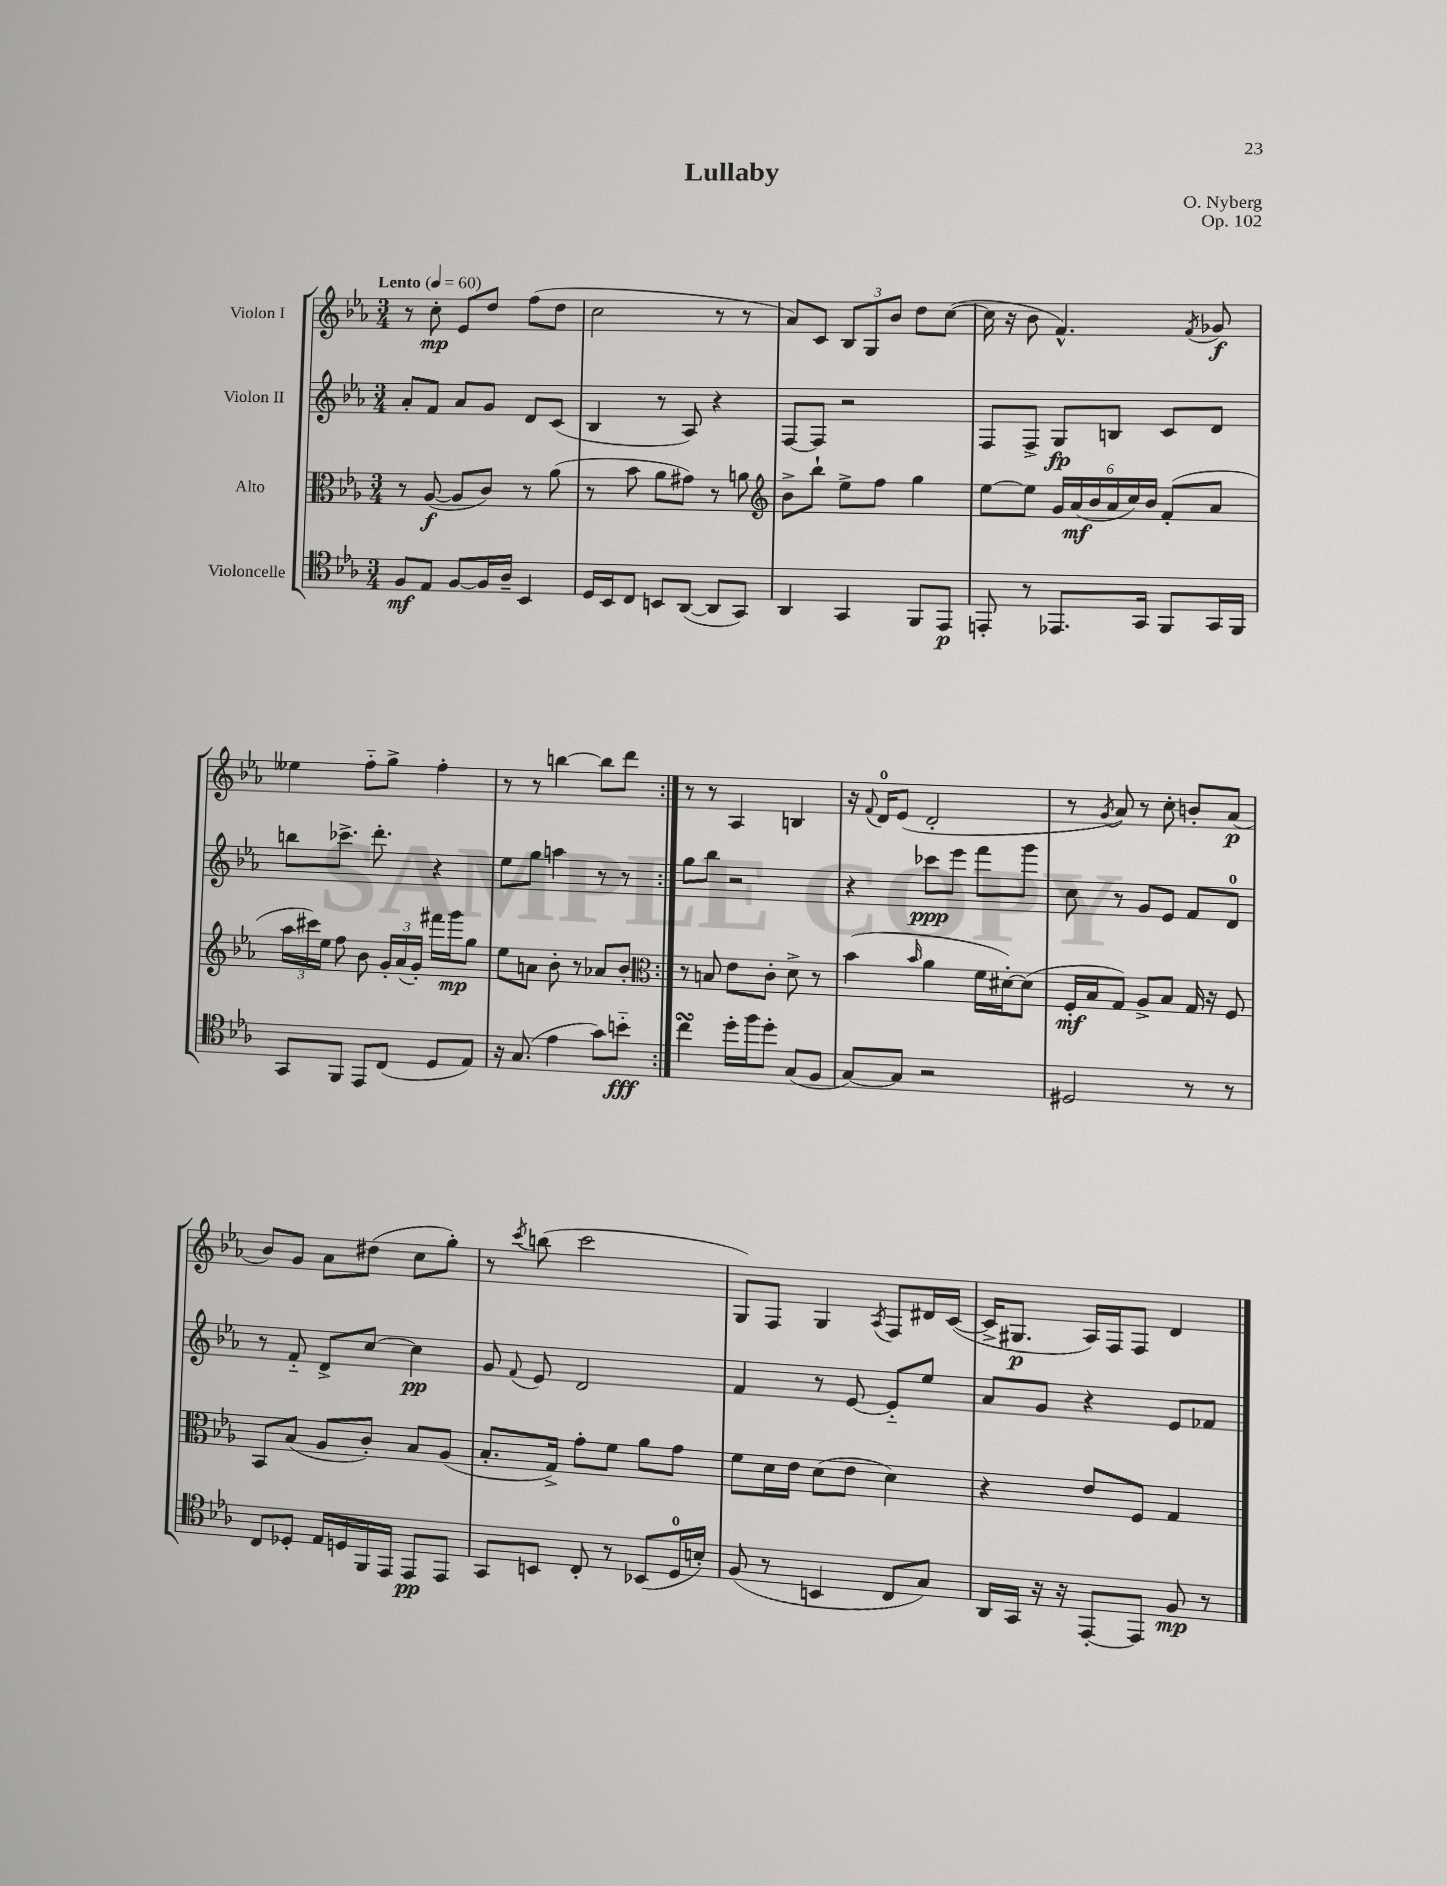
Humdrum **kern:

**kern	**dynam	**kern	**dynam	**kern	**dynam	**kern	**dynam
*part4	*part4	*part3	*part3	*part2	*part2	*part1	*part1
*staff4	*staff4	*staff3	*staff3	*staff2	*staff2	*staff1	*staff1
*I"Violoncelle	*	*I"Alto	*	*I"Violon II	*	*I"Violon I	*
*clefC4	*	*clefC3	*	*clefG2	*	*clefG2	*
*k[b-e-a-]	*	*k[b-e-a-]	*	*k[b-e-a-]	*	*k[b-e-a-]	*
*M3/4	*	*M3/4	*	*M3/4	*	*M3/4	*
*MM60	*	*MM60	*	*MM60	*	*MM60	*
=1	=1	=1	=1	=1	=1	=1	=1
!	!	!	!	!	!	!LO:TX:a:B:t=Lento	!
8F/L	mf	8r	.	8a-'/L	.	8r	.
8E-/J	.	([8A-/	f	8f/J	.	8cc'\	mp
[8F/L	.	8A-/L]	.	8a-/L	.	8e-/L	.
16F/L]	.	8c/J)	.	8g/J	.	8dd/J	.
16A-~/JJ	.	.	.	.	.	.	.
4BB-/	.	8r	.	8d/L	.	(8ff\L	.
.	.	(8a-\	.	(8c/J	.	8dd\J	.
=2	=2	=2	=2	=2	=2	=2	=2
16D/LL	.	8r	.	4B-/	.	2cc\	.
16BB-/J	.	.	.	.	.	.	.
8C/J	.	8b-\	.	.	.	.	.
8BBn/L	.	8a-\L	.	8r	.	.	.
([8AA-/J	.	8g#X\J)	.	8A-/)	.	.	.
8AA-/L]	.	8r	.	4r	.	8r	.
8GG/J)	.	8an\	.	.	.	8r	.
=3	=3	=3	=3	=3	=3	=3	=3
*	*	*clefG2	*	*	*	*	*
4AA-/	.	8b-^\L	.	[8F/L	.	8a-/L)	.
.	.	8bb-`\J	.	8F/J]	.	8c/J	.
4GG/	.	8ee-^\L	.	2r	.	12B-/L	.
.	.	.	.	.	.	12G/	.
.	.	8ff\J	.	.	.	.	.
.	.	.	.	.	.	12b-/J	.
8FF/L	.	4gg\	.	.	.	8dd\L	.
8EE-/J	p	.	.	.	.	([8cc\J	.
=4	=4	=4	=4	=4	=4	=4	=4
8EEn'/	.	[8ee-\L	.	8F/L	.	16cc\]	.
.	.	.	.	.	.	16r	.
8r	.	8ee-\J]	.	8F^/J	.	8b-\	.
8.EE-X/L	.	24g/LL	.	8G/L	fp	4.f^^/)	.
.	.	(24a-/	mf	.	.	.	.
.	.	24b-/	.	.	.	.	.
.	.	24a-/	.	8Bn/J	.	.	.
.	.	24cc/)	.	.	.	.	.
16GG/Jk	.	.	.	.	.	.	.
.	.	24b-/JJ	.	.	.	.	.
8FF/L	.	(8f'/L	.	8c/L	.	.	.
.	.	.	.	.	.	8qf/	.
16GG/L	.	8a-/J	.	8d/J	.	8g-X/	f
16FF/JJ	.	.	.	.	.	.	.
!!LO:LB:g=z
=5	=5	=5	=5	=5	=5	=5	=5
8GG/L	.	24aa-\LL	.	8bbn\L	.	4ee--X\	.
.	.	24ccc#X\)	.	.	.	.	.
.	.	24ee-\JJ	.	.	.	.	.
8FF/J	.	8ff\	.	8.ccc-X^\J	.	.	.
8EE-/L	.	8b-\	.	.	.	8ff\L	.
.	.	.	.	8.ddd'\	.	.	.
(8C/J	.	24g'/LL	.	.	.	8gg^\J	.
.	.	(24a-/	.	.	.	.	.
.	.	24g'/JJ)	.	.	.	.	.
8D/L	.	16fff#X\LL	.	4r	.	4ff'\	.
.	.	16ggg\J	mp	.	.	.	.
8E-/J)	.	8gg\J	.	.	.	.	.
=6	=6	=6	=6	=6	=6	=6	=6
16r	.	8ee-\L	.	8ee-\L	.	8r	.
(8.G/	.	.	.	.	.	.	.
.	.	8an\J	.	8gg\J	.	8r	.
4e-\	.	8b-'\	.	4aan\	.	[4bbn\	.
.	.	8r	.	.	.	.	.
8g\L)	.	8a-X/L	.	8r	.	8bb\L]	.
8bn\J	fff	8b-'/J	.	8r	.	8ddd\J	.
=7:|!	=7:|!	=7:|!	=7:|!	=7:|!	=7:|!	=7:|!	=7:|!
*	*	*clefC3	*	*	*	*	*
4ccsSSS\	.	8r	.	8gg\L	.	8r	.
.	.	8Bn/	.	8bb-\J	.	8r	.
16dd'\LL	.	8e-\L	.	2r	.	4A-/	.
16ff\J	.	.	.	.	.	.	.
8dd'\J	.	8c'\J	.	.	.	.	.
(8G/L	.	8d^\	.	.	.	4Bn/	.
8F/J	.	8r	.	.	.	.	.
=8	=8	=8	=8	=8	=8	=8	=8
[8G/L)	.	(4b-\	.	4r	.	16r	.
.	.	.	.	.	.	8qqf/	.
.	.	.	.	.	.	16d/KL	.
8G/J]	.	.	.	.	.	(8e-/J	.
.	.	16qqb-/	.	.	.	.	.
2r	.	4a-\	.	8ccc-X\L	ppp	2d'/	.
.	.	.	.	8eee-\J	.	.	.
.	.	16f\LL	.	8fff\L	.	.	.
.	.	[16d#X'\J)	.	.	.	.	.
.	.	(8d#\J]	.	8ggg\J	.	.	.
=9	=9	=9	=9	=9	=9	=9	=9
2D#X/	.	16F'/LL	mf	8cc\	.	8r	.
.	.	16B-/J	.	.	.	.	.
.	.	.	.	.	.	8qg/	.
.	.	8G/J)	.	8r	.	8a-/)	.
.	.	8A-^/L	.	8g/L	.	8r	.
.	.	8B-/J	.	8e-/J	.	8cc'\	.
8r	.	16G/	.	8f/L	.	8bn'/L	.
.	.	16r	.	.	.	.	.
8r	.	8F/	.	8d/J	.	(8a-/J	p
!!LO:LB:g=z
=10	=10	=10	=10	=10	=10	=10	=10
8C/L	.	8BB-/L	.	8r	.	8b-/L)	.
8D-X'/J	.	(8B-/J	.	8f/	.	8g/J	.
16E-/LL	.	8A-/L	.	8d^/L	.	8a-\L	.
16Dn/	.	.	.	.	.	.	.
16FF/	.	8c'/J)	.	[8cc/J	.	(8dd#X\J	.
16EE-/JJ	.	.	.	.	.	.	.
8EE-/L	pp	8B-/L	.	4cc\]	pp	8cc\L	.
8EE-/J	.	(8A-/J	.	.	.	8gg'\J)	.
=11	=11	=11	=11	=11	=11	=11	=11
8GG/L	.	8.B-'/L	.	8g/	.	8r	.
.	.	.	.	8qqf/	.	8qccc/	.
8BBn/J	.	.	.	8e-/	.	(8bbn\	.
.	.	16G^/Jk)	.	.	.	.	.
8C'/	.	8g'\L	.	2d/	.	2ccc\	.
8r	.	8f\J	.	.	.	.	.
(8BB-X/L	.	8a-\L	.	.	.	.	.
16D/L	.	8g\J	.	.	.	.	.
16Bn'/JJ)	.	.	.	.	.	.	.
=12	=12	=12	=12	=12	=12	=12	=12
(8F/	.	8f\L	.	4f/	.	8G/L)	.
8r	.	16d\L	.	.	.	8F/J	.
.	.	16e-\JJ	.	.	.	.	.
4BBn/	.	(8d\L	.	8r	.	4G/	.
.	.	8e-\J	.	[8e-/	.	.	.
.	.	.	.	.	.	8qA-/	.
8C/L	.	4d\)	.	8e-/L]	.	8F/L	.
8G/J)	.	.	.	8ee-/J	.	16d#X/L	.
.	.	.	.	.	.	([16c/JJ	.
=13	=13	=13	=13	=13	=13	=13	=13
16AA-/LL	.	4r	.	8a-/L	.	16c^/KL]	.
16GG/JJ	.	.	.	.	.	8.G#X/J	p
16r	.	.	.	8g/J	.	.	.
16r	.	.	.	.	.	.	.
[8EE-'/L	.	8e-/L	.	4r	.	16A-/LL)	.
.	.	.	.	.	.	16F/J	.
8EE-/J]	.	8F/J	.	.	.	8F/J	.
8F/	mp	4G/	.	8e-/L	.	4d/	.
8r	.	.	.	8f-X/J	.	.	.
==	==	==	==	==	==	==	==
*-	*-	*-	*-	*-	*-	*-	*-
